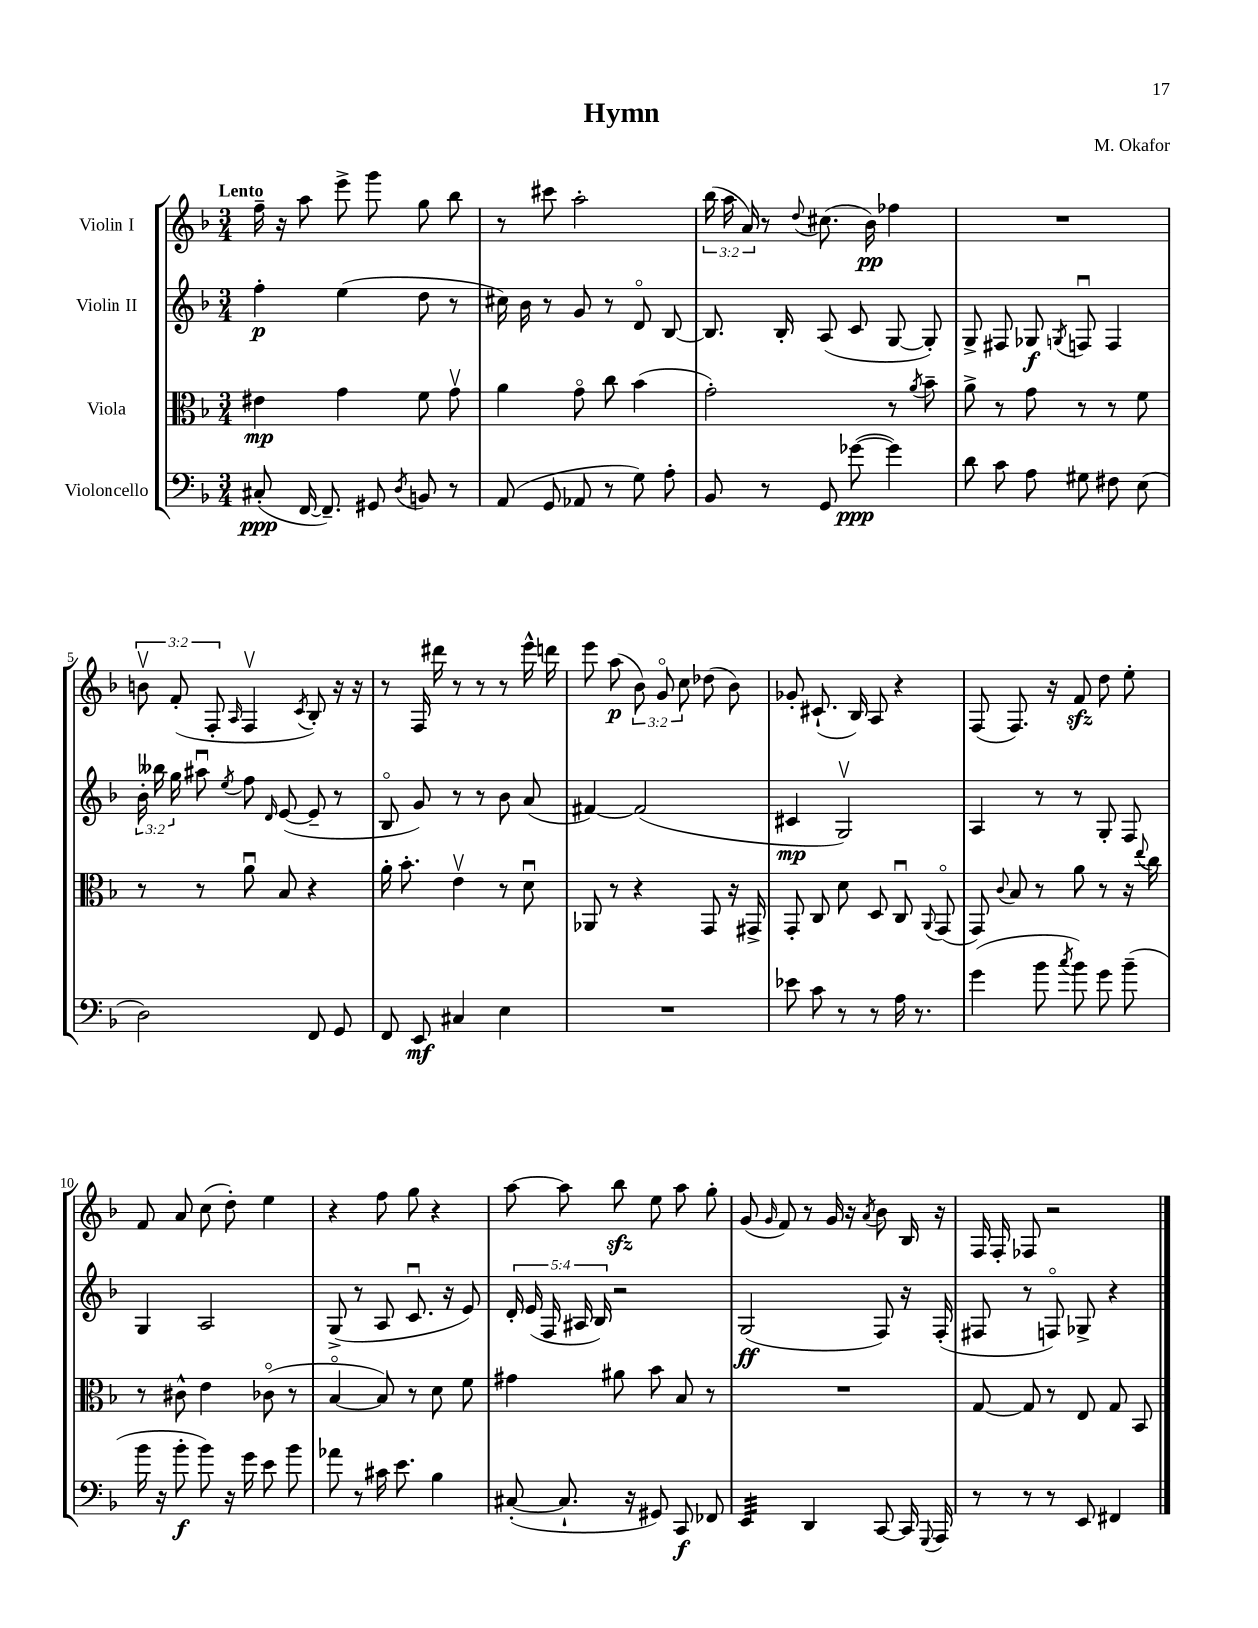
\header { title = "Hymn" composer = "M. Okafor" }
<<
\new StaffGroup <<
\new Staff = "s0" \with { instrumentName = "Violin I" } {
    \clef treble \key f \major \numericTimeSignature \time 3/4 \override Staff.TupletNumber.text = #tuplet-number::calc-fraction-text \tempo "Lento"
    \autoBeamOff f''16-- r16 a''8 e'''8-> g'''8 g''8 bes''8 |
    r8 cis'''8 a''2-. |
    \tuplet 3/2 { bes''16( a''16 a'16) } r8 \appoggiatura { d''8 } cis''8.( bes'16\pp) fes''4 |
    R2. |
    \tuplet 3/2 { b'8\upbow f'8-.( f8-. } \grace { a16 } f4\upbow \acciaccatura { c'8 } bes8-.) r16 r16 |
    r8 f16 dis'''16 r8 r8 r8 e'''16-^ d'''16 |
    e'''8 a''8\p( \tuplet 3/2 { bes'8) g'8\flageolet c''8 } des''8( bes'8) |
    ges'8-. cis'8.-!( bes16) a8 r4 |
    f8( f8.) r16 f'8\sfz d''8 e''8-. |
    f'8 a'8 c''8( d''8-.) e''4 |
    r4 f''8 g''8 r4 |
    a''8~ a''8 bes''8\sfz e''8 a''8 g''8-. |
    g'8( \grace { g'16 } f'8) r8 g'16 r16 \acciaccatura { a'8 } bes'8 bes16 r16 |
    f16 f16-. fes8 r2 \bar "|." |
}
\new Staff = "s1" \with { instrumentName = "Violin II" } {
    \clef treble \key f \major \numericTimeSignature \time 3/4 \override Staff.TupletNumber.text = #tuplet-number::calc-fraction-text
    \autoBeamOff f''4-.\p e''4( d''8 r8 |
    cis''16) bes'16 r8 g'8 r8 d'8\flageolet bes8~ |
    bes8. bes16-. a8( c'8 g8~ g8-.) |
    g8-> fis8 ges8\f \acciaccatura { g8 } f8\downbow f4 |
    \tuplet 3/2 { bes'16-. beses''16 g''16 } ais''8\downbow \acciaccatura { e''8 } f''8 \grace { d'16 } e'8~( e'8-- r8 |
    bes8\flageolet g'8) r8 r8 bes'8 a'8( |
    fis'4~) fis'2( |
    cis'4\mp g2\upbow) |
    a4 r8 r8 g8-. f8 |
    g4 a2 |
    g8->( r8 a8 c'8.\downbow r16 e'8) |
    \tuplet 5/4 { d'16-. e'16( f16 ais16 bes16) } r2 |
    g2\ff( f8) r16 f16-.( |
    fis8 r8 f8\flageolet) ges8-> r4 \bar "|." |
}
\new Staff = "s2" \with { instrumentName = "Viola" } {
    \clef alto \key f \major \numericTimeSignature \time 3/4
    \autoBeamOff eis'4\mp g'4 f'8 g'8\upbow |
    a'4 g'8\flageolet c''8 bes'4( |
    g'2-.) r8 \acciaccatura { a'8 } bes'8-- |
    a'8-> r8 g'8 r8 r8 f'8 |
    r8 r8 a'8\downbow bes8 r4 |
    a'16-. bes'8.-. e'4\upbow r8 d'8\downbow |
    aes,8 r8 r4 g,8 r16 gis,16-> |
    g,8-. c8 d'8 d8 c8\downbow \appoggiatura { a,8 } g,8\flageolet( |
    g,8) \appoggiatura { c'8 } bes8 r8 a'8 r8 r16 \appoggiatura { e''8 } c''16 |
    r8 cis'8-^ e'4 ces'8\flageolet( r8 |
    bes4~\flageolet bes8) r8 d'8 f'8 |
    gis'4 ais'8 bes'8 bes8 r8 |
    R2. |
    g8~ g8 r8 e8 g8 bes,8 \bar "|." |
}
\new Staff = "s3" \with { instrumentName = "Violoncello" } {
    \clef bass \key f \major \numericTimeSignature \time 3/4
    \autoBeamOff cis8-.\ppp( f,16~ f,8.--) gis,8 \acciaccatura { d8 } b,8 r8 |
    a,8( g,8 aes,8 r8 g8) a8-. |
    bes,8 r8 g,8 ges'8~\ppp( ges'4) |
    d'8 c'8 a8 gis8 fis8 e8( |
    d2) f,8 g,8 |
    f,8 e,8\mf cis4 e4 |
    R2. |
    ees'8 c'8 r8 r8 a16 r8. |
    g'4( bes'8 \acciaccatura { c''8 } bes'8) g'8 bes'8--( |
    bes'16 r16 bes'8-.\f bes'8) r16 g'16 e'8 bes'8 |
    aes'8 r8 cis'16 e'8. bes4 |
    cis8~-.( cis8.-! r16 gis,8) c,8\f fes,8 |
    e,4:32 d,4 c,8~ c,16 \appoggiatura { g,,8 } a,,16 |
    r8 r8 r8 e,8 fis,4 \bar "|." |
}
>>
>>
